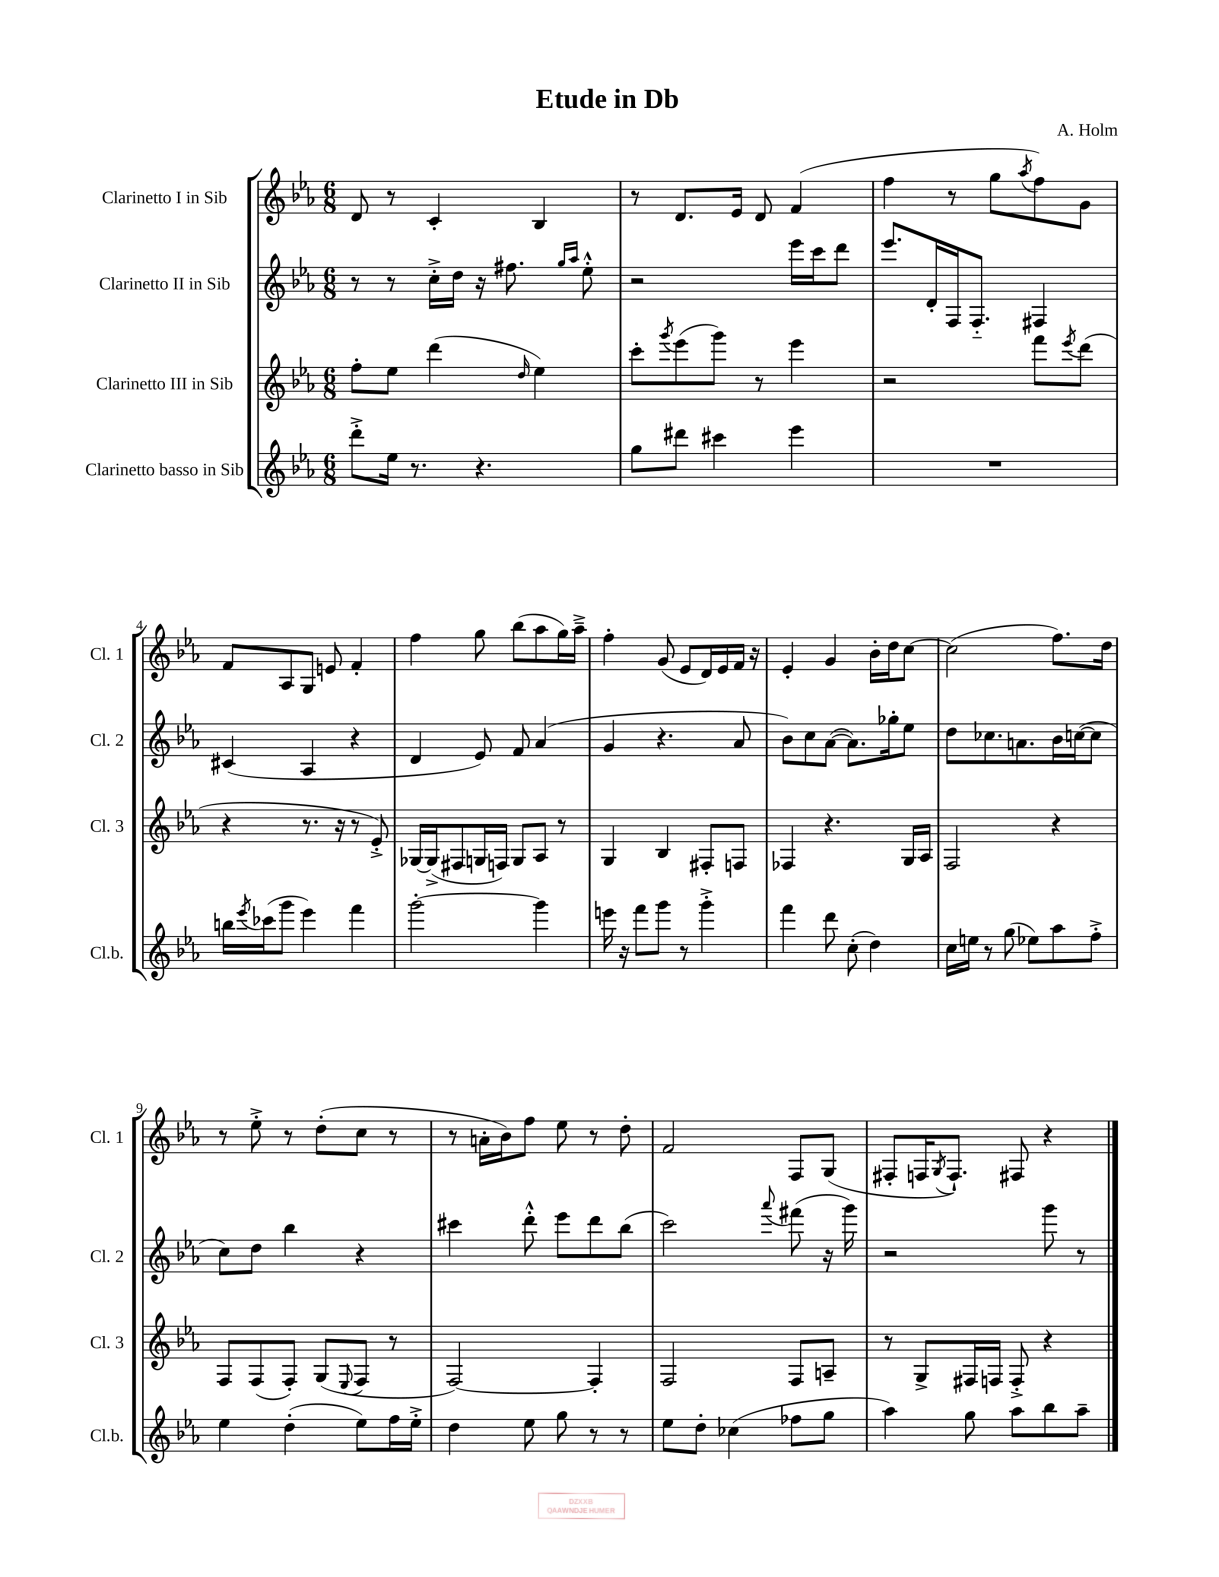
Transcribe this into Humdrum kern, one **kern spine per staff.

**kern	**kern	**kern	**kern
*part4	*part3	*part2	*part1
*staff4	*staff3	*staff2	*staff1
*I"Clarinetto basso in Sib	*I"Clarinetto III in Sib	*I"Clarinetto II in Sib	*I"Clarinetto I in Sib
*I'Cl.b.	*I'Cl. 3	*I'Cl. 2	*I'Cl. 1
*clefG2	*clefG2	*clefG2	*clefG2
*k[b-e-a-]	*k[b-e-a-]	*k[b-e-a-]	*k[b-e-a-]
*M6/8	*M6/8	*M6/8	*M6/8
=1	=1	=1	=1
8ddd'^\L	8ff'\L	8r	8d/
16ee-\Jk	8ee-\J	8r	8r
8.r	.	.	.
.	(4ddd\	16cc'^\LL	4c'/
.	.	16dd\JJ	.
4.r	.	16r	.
.	.	8.ff#X\	.
.	16qqdd/	.	.
.	4ee-\)	.	4B-/
.	.	16qqgg/LL	.
.	.	16qqaa-/JJ	.
.	.	8ee-'^^\	.
=2	=2	=2	=2
8gg\L	8ccc'\L	2r	8r
.	8qggg/	.	.
8ddd#X\J	(8eee-\	.	8.d/L
4ccc#X\	8ggg\J)	.	.
.	.	.	16e-/Jk
.	8r	.	8d/
4eee-\	4eee-\	16eee-\LL	(4f/
.	.	16ccc\J	.
.	.	8ddd\J	.
=3	=3	=3	=3
2.r	2r	8.eee-/L	4ff\
.	.	16d'/L	.
.	.	16F/J	8r
.	.	8.F/J	.
.	.	.	8gg\L
.	.	.	8qaa-/
.	8fff\L	4F#X/	8ff\)
.	8qeee-/	.	.
.	(8ddd\J	.	8g\J
!!LO:LB:g=z
=4	=4	=4	=4
16bbn\LL	4r	(4c#X/	8f/L
8qeee-/	.	.	.
(16ccc-X\J	.	.	.
8ggg\J	.	.	8A-/
4eee-\)	8.r	4A-/	8G/J
.	.	.	8en/
.	16r	.	.
4fff\	8r	4r	4f'/
.	8e-'^/)	.	.
=5	=5	=5	=5
[2ggg'\	[16G-X/LL	4d/	4ff\
.	(16G-^/J]	.	.
.	8F#X/	.	.
.	16Gn/L	8e-/)	8gg\
.	16Fn/JJ)	.	.
.	8G/L	8f/	(8bb-\L
4ggg\]	8A-/J	(4a-/	8aa-\
.	8r	.	16gg\L)
.	.	.	16aa-~^\JJ
=6	=6	=6	=6
16eeen\	4G/	4g/	4ff'\
16r	.	.	.
8fff\L	.	.	.
8ggg\J	4B-/	4.r	(8g/
8r	.	.	8e-/L
4ggg'^\	8F#X'/L	.	16d/L)
.	.	.	16e-/
.	8Fn/J	8a-/	16f/JJ
.	.	.	16r
=7	=7	=7	=7
4fff\	4F-X/	8b-\L)	4e-'/
.	.	8cc\	.
8ddd\	4.r	([8a-\J	4g/
(8cc'\	.	8.a-\L])	.
4dd\)	.	.	16b-'\LL
.	.	16gg-X'\k	16dd\J
.	16G/LL	8ee-\J	[8cc\J
.	16A-/JJ	.	.
=8	=8	=8	=8
16cc\LL	2F/	8dd\L	(2cc\]
16een\JJ	.	.	.
8r	.	8.cc-X\	.
(8gg\	.	.	.
.	.	8.an\	.
8ee-X\L)	.	.	.
8aa-\	4r	16b-\L	8.ff\L)
.	.	([16ccn\J	.
8ff'^\J	.	8cc\J]	.
.	.	.	16dd\Jk
!!LO:LB:g=z
=9	=9	=9	=9
4ee-\	8F/L	8cc\L)	8r
.	(8F/	8dd\J	8ee-'^\
(4dd'\	8F'/J)	4bb-\	8r
.	(8G/L	.	(8dd'\L
.	8qqE-/	.	.
8ee-\L)	8F/J	4r	8cc\J
16ff\L	8r	.	8r
16ee-'^\JJ	.	.	.
=10	=10	=10	=10
4dd\	[2F/)	4ccc#X\	8r
.	.	.	16an'\LL
.	.	.	16b-\J)
8ee-\	.	8ddd'^^\	8ff\J
8gg\	.	8eee-\L	8ee-\
8r	4F'/]	8ddd\	8r
8r	.	(8bb-\J	8dd'\
=11	=11	=11	=11
8ee-\L	2F/	2ccc\)	2f/
8dd'\J	.	.	.
(4cc-X\	.	.	.
.	.	8qqaaa-/	.
8ff-X\L	8F/L	(8fff#X\	8F/L
8gg\J	8An~/J	16r	(8G/J
.	.	16ggg\)	.
=12	=12	=12	=12
4aa-\)	8r	2r	8F#X'/L
.	8G^/L	.	16Fn/K
.	.	.	8qG/
.	.	.	8.F`/J)
8gg\	16F#X/L	.	.
.	16Fn/JJ	.	.
8aa-\L	8F'^/	.	8F#X/
8bb-\	4r	8ggg\	4r
8aa-~\J	.	8r	.
==	==	==	==
*-	*-	*-	*-
